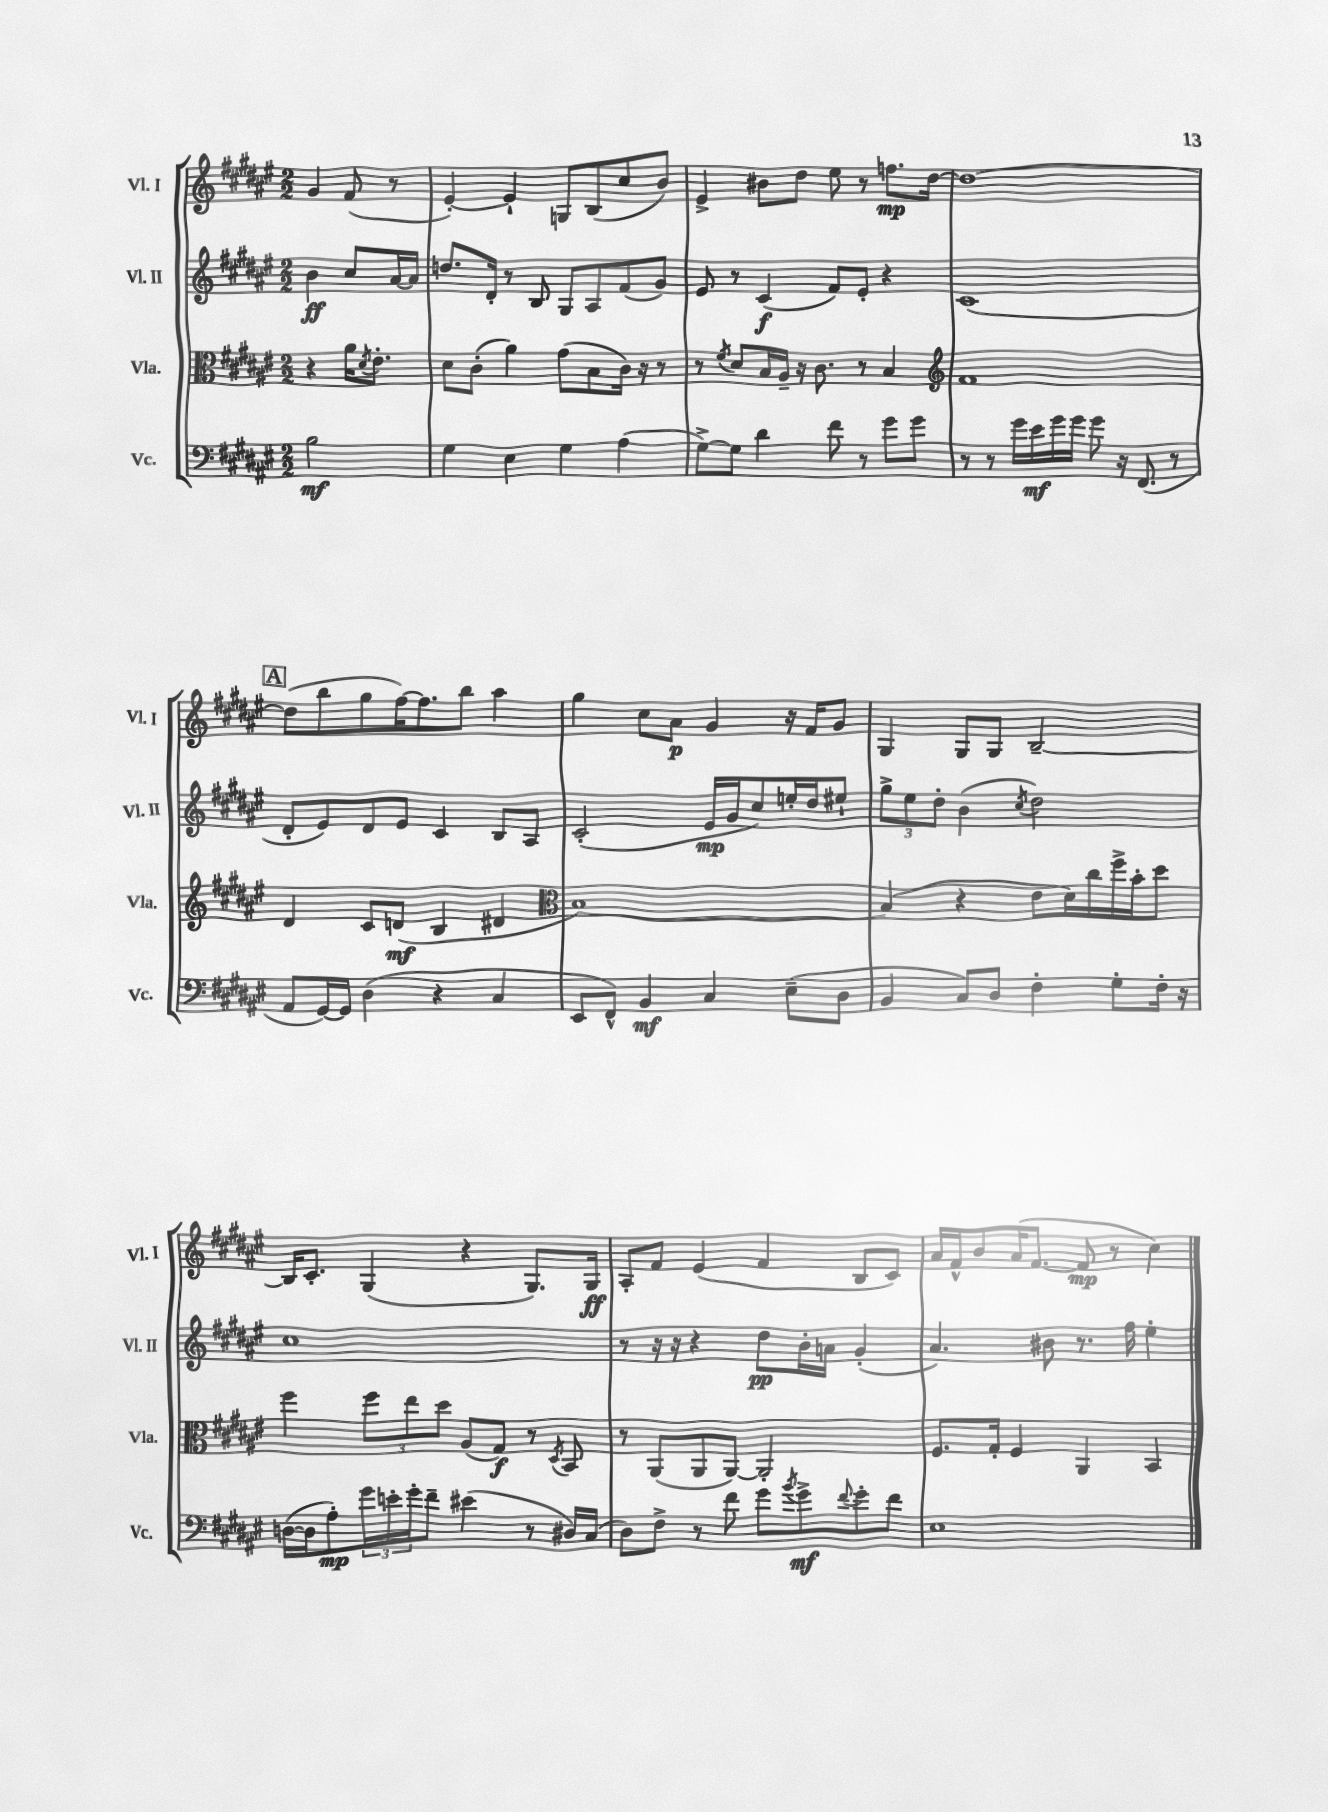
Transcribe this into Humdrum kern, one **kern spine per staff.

**kern	**dynam	**kern	**dynam	**kern	**dynam	**kern	**dynam
*part4	*part4	*part3	*part3	*part2	*part2	*part1	*part1
*staff4	*staff4	*staff3	*staff3	*staff2	*staff2	*staff1	*staff1
*I"Vc.	*	*I"Vla.	*	*I"Vl. II	*	*I"Vl. I	*
*I'Vc.	*	*I'Vla.	*	*I'Vl. II	*	*I'Vl. I	*
*clefF4	*	*clefC3	*	*clefG2	*	*clefG2	*
*k[f#c#g#d#a#e#]	*	*k[f#c#g#d#a#e#]	*	*k[f#c#g#d#a#e#]	*	*k[f#c#g#d#a#e#]	*
*M2/2	*	*M2/2	*	*M2/2	*	*M2/2	*
=	=	=	=	=	=	=	=
2B\	mf	4r	.	4b\	ff	4g#/	.
.	.	16a#\KL	.	8cc#/L	.	(8f#/	.
.	.	8qd#/	.	.	.	.	.
.	.	8.e#'\J	.	.	.	.	.
.	.	.	.	[16a#/L	.	8r	.
.	.	.	.	16a#/JJ]	.	.	.
=1	=1	=1	=1	=1	=1	=1	=1
4G#\	.	8d#\L	.	8.ddn/L	.	[4e#'/)	.
.	.	(8c#'\J	.	.	.	.	.
.	.	.	.	16d#'/Jk	.	.	.
4E#\	.	4a#\)	.	8r	.	4e#`/]	.
.	.	.	.	8B/	.	.	.
4G#\	.	(8g#\L	.	8G#/L	.	8Gn/L	.
.	.	8B\	.	8A#/	.	(8B/	.
(4A#\	.	16c#\Jk)	.	(8f#/	.	8cc#/	.
.	.	16r	.	.	.	.	.
.	.	8r	.	8g#/J)	.	8b/J)	.
=2	=2	=2	=2	=2	=2	=2	=2
[8G#^\L)	.	8r	.	8e#/	.	4e#^/	.
.	.	8qf#/	.	.	.	.	.
8G#\J]	.	8d#/L	.	8r	.	.	.
4d#\	.	16B/L	.	(4c#/	f	8b#X\L	.
.	.	16A#~/JJ	.	.	.	.	.
.	.	16r	.	.	.	8dd#\J	.
.	.	8.c#\	.	.	.	.	.
8f#\	.	.	.	8f#/L)	.	8ee#\	.
8r	.	8r	.	8e#'/J	.	8r	.
8g#\L	.	4B/	.	4r	.	8.ffn\L	mp
8g#\J	.	.	.	.	.	.	.
.	.	.	.	.	.	[16dd#\Jk	.
=3	=3	=3	=3	=3	=3	=3	=3
*	*	*clefG2	*	*	*	*	*
8r	.	1f#	.	(1c#	.	1dd#_	.
8r	.	.	.	.	.	.	.
16g#\LL	.	.	.	.	.	.	.
16e#\	mf	.	.	.	.	.	.
16g#\	.	.	.	.	.	.	.
16g#\JJ	.	.	.	.	.	.	.
8g#\	.	.	.	.	.	.	.
16r	.	.	.	.	.	.	.
(8.FF#/	.	.	.	.	.	.	.
8r	.	.	.	.	.	.	.
!!LO:LB:g=z
!!LO:REH:place=s1:t=A
=4	=4	=4	=4	=4	=4	=4	=4
8AA#/L	.	4d#/	.	8d#'/L	.	(8dd#\L]	.
[16GG#/L)	.	.	.	8e#/)	.	8bb\	.
16GG#/JJ]	.	.	.	.	.	.	.
(4D#\	.	8c#/L	.	8d#/	.	8gg#\	.
.	.	(8dn/J	mf	8e#/J	.	[16ff#\K)	.
.	.	.	.	.	.	8.ff#\]	.
4r	.	4B/	.	4c#/	.	.	.
.	.	.	.	.	.	8bb\J	.
4C#/	.	4d#X/	.	8B/L	.	4aa#\	.
.	.	.	.	8A#/J	.	.	.
=5	=5	=5	=5	=5	=5	=5	=5
*	*	*clefC3	*	*	*	*	*
8EE#/L	.	[1B)	.	(2c#'/	.	4gg#\	.
8FF#^^/J)	.	.	.	.	.	.	.
4BB/	mf	.	.	.	.	8cc#\L	.
.	.	.	.	.	.	8a#\J	p
4C#/	.	.	.	16e#/LL	mp	4g#/	.
.	.	.	.	16g#/J	.	.	.
.	.	.	.	8cc#/)	.	.	.
(8E#~\L	.	.	.	16een'/L	.	16r	.
.	.	.	.	16dd#/J	.	16f#/KL	.
8D#\J	.	.	.	8ee#X`/J	.	8g#/J	.
=6	=6	=6	=6	=6	=6	=6	=6
4BB/	.	(4B/]	.	12gg#^\L	.	4G#/	.
.	.	.	.	12ee#\	.	.	.
.	.	.	.	12dd#'\J	.	.	.
8C#/L)	.	4r	.	(4b\	.	8G#/L	.
8D#/J	.	.	.	.	.	8G#/J	.
.	.	.	.	8qcc#/	.	.	.
4F#'\	.	8e#\L	.	2dd#\)	.	[2B~/	.
.	.	16d#\L)	.	.	.	.	.
.	.	16cc#\	.	.	.	.	.
8G#'\L	.	16ff#^\	.	.	.	.	.
.	.	16b'\J	.	.	.	.	.
16F#'\Jk	.	8dd#\J	.	.	.	.	.
16r	.	.	.	.	.	.	.
!!LO:LB:g=z
=7	=7	=7	=7	=7	=7	=7	=7
([16Dn\LL	.	4ff#\	.	1cc#	.	16B/KL]	.
16D\J]	.	.	.	.	.	8.c#'/J	.
8A#'\)	mp	.	.	.	.	.	.
24g#\L	.	12ff#\L	.	.	.	(4G#/	.
24en'\	.	.	.	.	.	.	.
24g#'\J	.	12ee#\	.	.	.	.	.
8f#~\J	.	.	.	.	.	.	.
.	.	12dd#\J	.	.	.	.	.
(4e#X\	.	(8A#/L	.	.	.	4r	.
.	.	8G#/J)	f	.	.	.	.
8r	.	8r	.	.	.	8.G#/L)	.
.	.	8qD#/	.	.	.	.	.
16D#X/LL)	.	8BB/	.	.	.	.	.
(16C#/JJ	.	.	.	.	.	16G#/Jk	ff
=8	=8	=8	=8	=8	=8	=8	=8
8D#\L)	.	8r	.	8r	.	8A#'/L	.
8F#^\J	.	(8AA#/L	.	16r	.	8f#/J	.
.	.	.	.	16r	.	.	.
8r	.	8AA#/	.	4r	.	(4e#/	.
8f#\	.	[8AA#/J)	.	.	.	.	.
8g#\L	.	2AA#'/]	.	8dd#\L	pp	4f#/	.
8qb/	.	.	.	.	.	.	.
8g#^\	mf	.	.	16b'\L	.	.	.
.	.	.	.	16an\JJ	.	.	.
8qqf#/	.	.	.	.	.	.	.
8g#'\	.	.	.	(4g#'/	.	8B/L	.
8f#\J	.	.	.	.	.	8c#/J)	.
=9	=9	=9	=9	=9	=9	=9	=9
1E#	.	8.F#/L	.	4.a#/)	.	16a#/LL	.
.	.	.	.	.	.	16f#^^/J	.
.	.	.	.	.	.	8b/	.
.	.	16G#'/Jk	.	.	.	.	.
.	.	4F#/	.	.	.	(16a#/K	.
.	.	.	.	.	.	[8.f#/J	.
.	.	.	.	8b#X\	.	.	.
.	.	4AA#/	.	8.r	.	8f#/]	mp
.	.	.	.	.	.	8r	.
.	.	.	.	16ff#\	.	.	.
.	.	4BB/	.	4ee#'\	.	4cc#\)	.
==	==	==	==	==	==	==	==
*-	*-	*-	*-	*-	*-	*-	*-
